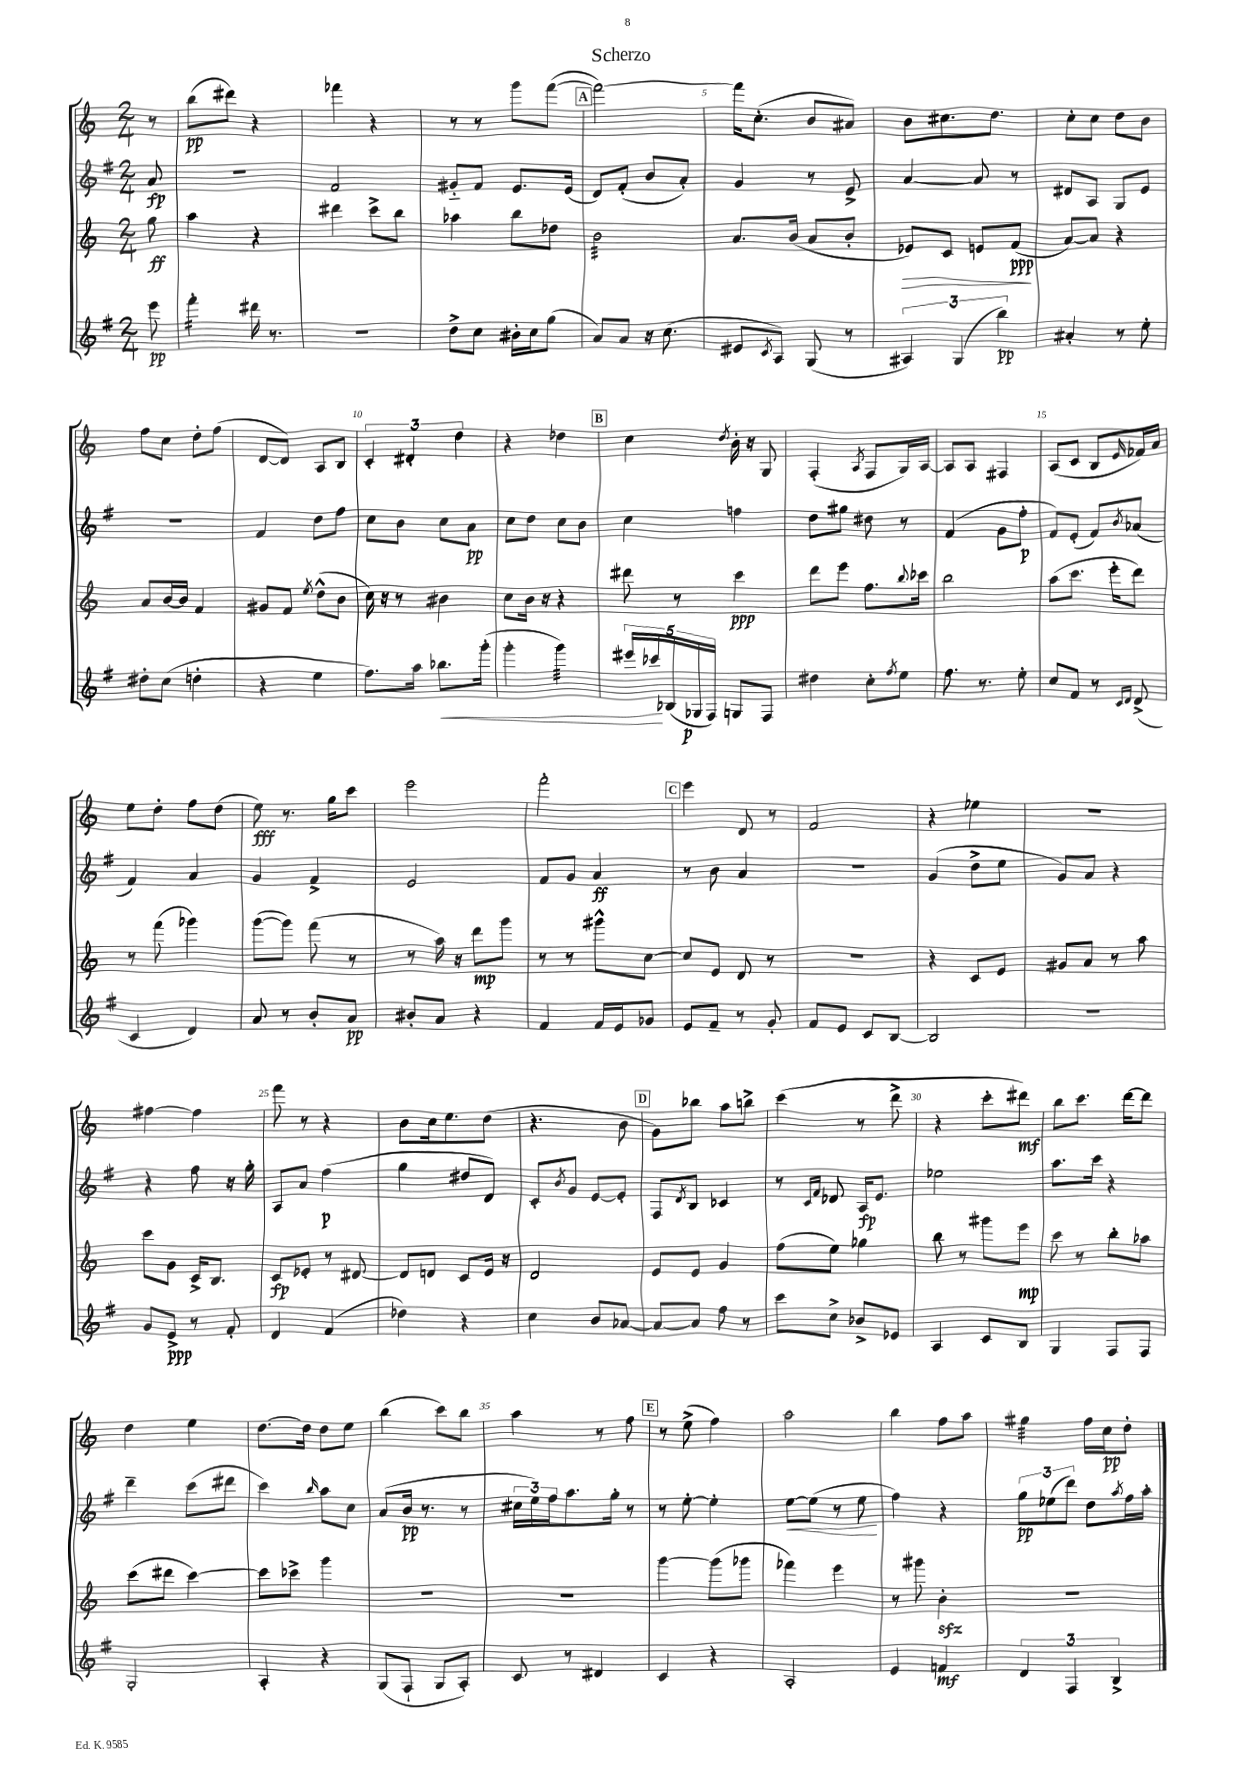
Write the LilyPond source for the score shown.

\header { title = "Scherzo" }
<<
\new StaffGroup <<
\new Staff = "s0" {
    \clef treble \key c \major \numericTimeSignature \time 2/4 \partial 8
    r8 |
    b''8\pp( dis'''8) r4 |
    fes'''4 r4 |
    r8 r8 g'''8 f'''8~( |
    \mark \markup { \box "A" } f'''2~) |
    f'''16 c''8.-.( b'8 ais'8) |
    b'8 cis''8. d''8. |
    c''8-. c''8 d''8 b'8 |
    f''8 c''8 d''8-. f''8( |
    d'8~ d'8) a8 b8 |
    \tuplet 3/2 { c'4-. dis'4-. d''4 } |
    r4 des''4 |
    \mark \markup { \box "B" } c''4 \acciaccatura { d''8 } b'16-. r16 g8 |
    f4-.( \acciaccatura { a8 } f8 g16) a16~ |
    a8 a8 fis4 |
    a8( c'8 b8 \grace { e'16 } fes'16) a'16 |
    e''8 d''8-. f''8 d''8( |
    e''8\fff) r8. g''16 c'''8 |
    e'''2 |
    f'''2-. |
    \mark \markup { \box "C" } e'''4 d'8 r8 |
    f'2 |
    r4 ees''4 |
    r2 |
    fis''4~ fis''4 |
    f'''8 r8 r4 |
    b'8 c''16 e''8. d''8( |
    r4. b'8 |
    \mark \markup { \box "D" } g'8) bes''8 a''8 b''8-> |
    c'''4( r8 d'''8-> |
    r4 c'''8-. dis'''8\mf) |
    b''8 c'''8. d'''16~ d'''8 |
    d''4 e''4 |
    d''8.~ d''16 d''8 e''8 |
    b''4( c'''8) b''8 |
    a''4 r8 f''8 |
    \mark \markup { \box "E" } r8 e''8->( f''4) |
    a''2 |
    b''4 f''8 a''8 |
    gis''4:32 f''16 c''16\pp d''8-. \bar "|." |
}
\new Staff = "s1" {
    \clef treble \key g \major \numericTimeSignature \time 2/4 \partial 8
    a'8\fp |
    r2 |
    fis'2 |
    gis'8-_ fis'8 e'8. e'16( |
    \mark \markup { \box "A" } d'8) fis'8-.( b'8 a'8-.) |
    g'4 r8 e'8-> |
    a'4~ a'8 r8 |
    dis'8 a8 g8 e'8 |
    r2 |
    fis'4 d''8 fis''8 |
    c''8 b'8 c''8 a'8\pp |
    c''8 d''8 c''8 b'8 |
    \mark \markup { \box "B" } c''4 f''4 |
    d''8 gis''8 dis''8 r8 |
    fis'4( g'8 fis''8-.\p |
    fis'8) e'8-.( fis'8) \acciaccatura { b'8 } aes'8( |
    fis'4) a'4 |
    g'4 fis'4-> |
    e'2 |
    fis'8 g'8 a'4\ff |
    \mark \markup { \box "C" } r8 b'8 a'4 |
    r2 |
    g'4( d''8-> e''8 |
    g'8) a'8 r4 |
    r4 fis''8 r16 g''16-. |
    a8 a'8 fis''4\p( |
    g''4 dis''8 d'8) |
    c'8-. \acciaccatura { b'8 } g'8 e'8~ e'8-. |
    \mark \markup { \box "D" } fis8 \acciaccatura { d'8 } b8 ces'4 |
    r8 \grace { c'16 fis'16 } des'8 a16\fp e'8. |
    ees''2 |
    a''8. c'''16 r4 |
    d'''4-- c'''8( dis'''8 |
    c'''4) \grace { b''16 } a''8 c''8 |
    a'8( b'16\pp r8. r8 |
    \tuplet 3/2 { cis''16 e''16) fis''16 } a''8. g''16-. r8 |
    \mark \markup { \box "E" } r8 e''8~-. e''4-. |
    e''8~\< e''8( r8 e''8\! |
    fis''4) r4 |
    \tuplet 3/2 { g''8\pp ees''8( d'''8) } d''8 \acciaccatura { a''8 } fis''16 a''16-. \bar "|." |
}
\new Staff = "s2" {
    \clef treble \key c \major \numericTimeSignature \time 2/4 \partial 8
    g''8\ff |
    a''4 r4 |
    dis'''4 c'''8-> b''8 |
    aes''4 b''8 des''8 |
    \mark \markup { \box "A" } b'2:32 |
    a'8. b'16( a'8 b'8-. |
    ees'8\>) c'8 e'8 f'8\ppp\!( |
    a'8~) a'8 r4 |
    a'8 b'16~ b'16 f'4 |
    gis'8 f'8 \acciaccatura { e''8 } d''8-^( b'8 |
    c''16) r16 r8 bis'4 |
    c''8 b'16 r16 r4 |
    \mark \markup { \box "B" } dis'''8 r8 c'''4\ppp |
    d'''8 e'''8 f''8. \appoggiatura { b''8 } ces'''16 |
    b''2 |
    a''8( c'''8. e'''16-. d'''8) |
    r8 f'''8( ges'''4) |
    g'''8~( g'''8) f'''8( r8 |
    r8 a''16) r16 d'''8\mp g'''8 |
    r8 r8 gis'''8-^ c''8~ |
    \mark \markup { \box "C" } c''8 e'8 d'8 r8 |
    r2 |
    r4 c'8 e'8 |
    gis'8 a'8 r8 a''8 |
    c'''8 g'8 c'16-> b8. |
    c'8\fp ees'8-. r8 dis'8~ |
    dis'8 d'8 c'8 e'16 r16 |
    d'2 |
    \mark \markup { \box "D" } e'8 e'8 g'4 |
    f''8( e''8) ges''4 |
    b''8 r8 gis'''8 e'''8\mp |
    c'''8 r8 b''8-. aes''8 |
    c'''8( dis'''8 c'''4~) |
    c'''8 ces'''8-> g'''4 |
    R2 |
    R2 |
    \mark \markup { \box "E" } g'''4~ g'''8( ges'''8 |
    fes'''4) e'''4 |
    r8 gis'''8 b'4-.\sfz |
    R2 \bar "|." |
}
\new Staff = "s3" {
    \clef treble \key g \major \numericTimeSignature \time 2/4 \partial 8
    e'''8\pp |
    fis'''4:16-. dis'''16 r8. |
    R2 |
    d''8-> c''8 bis'16-. c''16 g''8( |
    \mark \markup { \box "A" } a'8) a'8 r16 c''8.( |
    eis'8 \acciaccatura { c'8 } a8) g8( r8 |
    \tuplet 3/2 { ais4) g4( b''4\pp) } |
    ais'4-. r8 e''8-. |
    dis''8-. c''8( d''4-. |
    r4 e''4 |
    fis''8.) a''16 bes''8.\< g'''16-.( |
    g'''4-. g'''4:32) |
    \mark \markup { \box "B" } \tuplet 5/4 { eis'''16 ces'''16\! bes16( ges16\p fis16) } g8 fis8 |
    dis''4 c''8-. \acciaccatura { fis''8 } e''8 |
    fis''8. r8. e''8-. |
    c''8 fis'8 r8 \grace { c'16 d'16 } d'8->( |
    c'4 d'4) |
    a'8 r8 b'8-. a'8\pp |
    bis'8-. a'8 r4 |
    fis'4 fis'16 e'16 ges'8 |
    \mark \markup { \box "C" } e'8 fis'8-- r8 g'8-. |
    fis'8 e'8 c'8 b8~ |
    b2 |
    R2 |
    g'8 e'8->\ppp r8 fis'8-. |
    d'4 fis'4( |
    des''4) r4 |
    c''4 b'8 aes'8~ |
    \mark \markup { \box "D" } aes'8~ aes'8 fis''8 r8 |
    c'''8 c''8-> bes'8-> ees'8 |
    a4 c'8 b8 |
    g4 fis8 fis8 |
    g2-. |
    a4-. r4 |
    g8( fis8-! g8 a8-.) |
    c'8 r8 dis'4 |
    \mark \markup { \box "E" } c'4 r4 |
    a2-. |
    e'4 f'4\mf |
    \tuplet 3/2 { d'4 fis4 b4-> } \bar "|." |
}
>>
>>
\layout { \context { \Score \override BarNumber.break-visibility = ##(#f #t #t) barNumberVisibility = #(every-nth-bar-number-visible 5) } }
